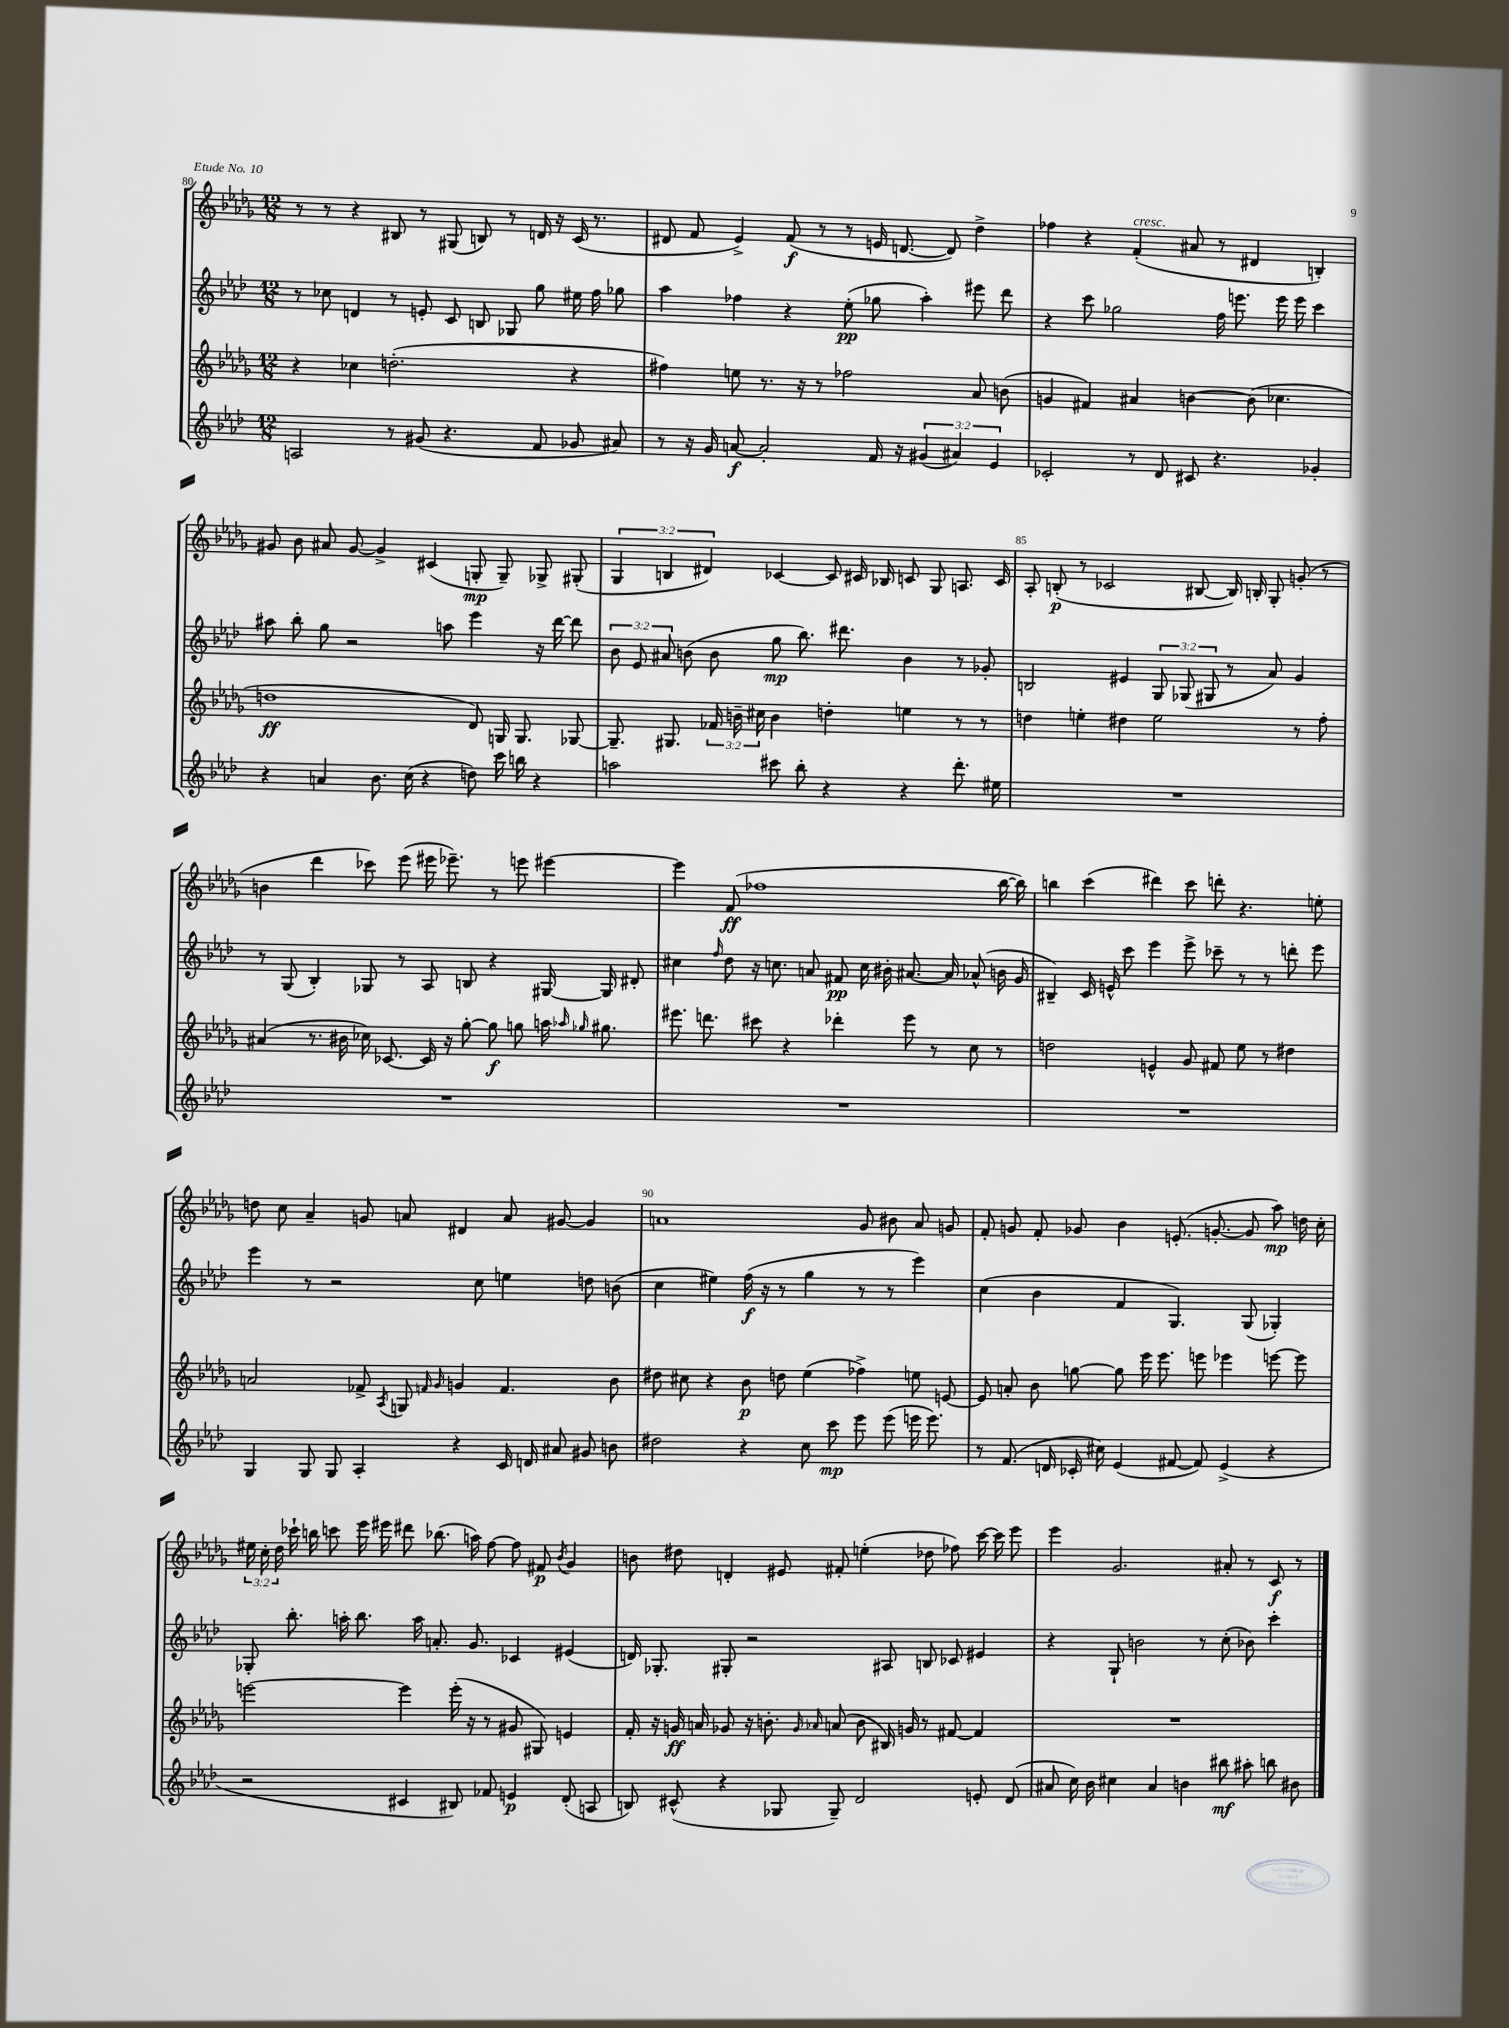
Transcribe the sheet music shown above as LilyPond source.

<<
\new StaffGroup <<
\new Staff = "s0" {
    \clef treble \key des \major \numericTimeSignature \time 12/8 \override Staff.TupletNumber.text = #tuplet-number::calc-fraction-text
    \autoBeamOff r8 r8 r4 bis8 r8 gis8( b8) r8 d'16 r16 c'16( r8. |
    dis'8 f'8 ees'4->) f'8\f( r8 r8 e'16 d'8.~ d'8) des''4-> |
    fes''4 r4 f'4-.^\markup { \italic "cresc." }( ais'8 r8 dis'4 b4-.) |
    gis'8 bes'8 ais'8 gis'8~ gis'4-> cis'4( g8-.\mp g8--) ges8-> gis8-.( |
    \tuplet 3/2 { ges4 b4 dis'4) } ces'4~ ces'8 cis'16 bes16 c'8 ges8 a8. c'16 |
    aes8-. b8-.\p( r8 ces'2 bis8~ bis16) b16-. ges8-. g'8-.( r8 |
    b'4 des'''4 ces'''8) ees'''8( eis'''16 ees'''8.--) r8 e'''8 eis'''4~ |
    eis'''4 f'8\ff( fes''1 bes''16~ bes''16) |
    b''4 c'''4( dis'''4) c'''8 d'''8-. r4. e''8-. |
    d''8 c''8 aes'4-- g'8 a'8 dis'4 a'8 gis'8~ gis'4 |
    a'1 ges'8 bis'8 a'8 g'8 |
    f'8-. g'8 f'8-. ges'8 bes'4 e'8.-.( g'8.~-. g'8 aes''8\mp) d''16 c''16-. |
    \tuplet 3/2 { eis''16 c''16-. des''16 } ces'''16-! b''16 c'''8 ees'''16 eis'''16 dis'''8 bes''8.( a''16) f''8~ f''8 fis'8\p \acciaccatura { bes'8 } ges'4 |
    b'8 dis''8 d'4-. eis'8 fis'8-. e''4-.( des''8 fes''8) c'''16~ c'''16 ees'''8 |
    ees'''4 ges'2. ais'8-. r8 c'8\f r8 \bar "|." |
}
\new Staff = "s1" {
    \clef treble \key aes \major \numericTimeSignature \time 12/8 \override Staff.TupletNumber.text = #tuplet-number::calc-fraction-text
    \autoBeamOff r8 ces''8 d'4 r8 e'8-. c'8 b8 ges8 g''8 eis''16 f''16 ges''8 |
    aes''4 fes''4 r4 ees''8-.\pp( ges''8 aes''4-.) eis'''8 des'''8 |
    r4 c'''8 ges''2 f''16 e'''8. e'''16 e'''16 c'''4 |
    ais''8 bes''8-. g''8 r2 a''8 ees'''4 r16 des'''16~ des'''8 |
    \tuplet 3/2 { bes'8 ees'8 ais'8 } b'8( b'8 g''8\mp bes''8.) dis'''8. b'4 r8 ges'8-. |
    b2 eis'4 \tuplet 3/2 { g8 ges8( gis8 } r8 aes'8) g'4 |
    r8 g8( bes4-.) ges8 r8 aes8 b8 r4 gis16~ gis16 dis'8-. |
    cis''4 \grace { f''16 } des''8 r16 c''8. a'8 fis'8\pp c''16 bis'16-. ais'8.~ ais'16 aes'8-^( b'16 g'16 |
    bis4--) c'16 e'16-^ c'''8 ees'''4 ees'''8-> ces'''8-- r8 r8 d'''8-. ees'''8 |
    ees'''4 r8 r2 c''8 e''4 d''8 b'8( |
    c''4 eis''4) f''16\f( r16 r8 g''4 r8 r8 ees'''4) |
    c''4( bes'4 f'4 g4.) g8( ges4-.) |
    ges8-. bes''8.-. a''16-. bes''8. a''16 a'8.-. g'8. ces'4 eis'4( |
    d'16) ges8.-. gis8-. r2 ais8 b8 ces'8 eis'4 |
    r4 g8-! b'2 r8 c''8-.( bes'8) c'''4-. \bar "|." |
}
\new Staff = "s2" {
    \clef treble \key des \major \numericTimeSignature \time 12/8 \override Staff.TupletNumber.text = #tuplet-number::calc-fraction-text
    \autoBeamOff r4 ces''4 d''2.-.( r4 |
    fis''4) e''8 r8. r16 r8 fes''2 aes'8 b'8( |
    g'4 fis'4) ais'4 b'4~ b'8( ces''4. |
    d''1\ff des'8) g16 g8. ges8~ |
    ges8.-- gis8. \tuplet 3/2 { fes'16 b'16-- cis''16 } b'4 d''4-. e''4 r8 r8 |
    d''4 e''4-. dis''4 e''2 r8 f''8-. |
    ais'4( r8. bis'16 ces''16) ces'8.~ ces'16 r16 ges''8~-. ges''8\f g''8 a''16 \grace { aes''16 ges''16 } gis''8. |
    eis'''8. d'''8. cis'''8 r4 des'''4-. eis'''8 r8 c''8 r8 |
    d''2 e'4-^ ges'8 fis'8 ees''8 r8 dis''4 |
    a'2 fes'8-> \acciaccatura { aes8 } g8 \grace { f'16 ges'16 } g'4 f'4. bes'8 |
    dis''8 cis''8 r4 bes'8\p d''8 ees''4( fes''4->) e''8 e'8~ |
    e'8 a'8-. bes'8 g''8~ g''8 ees'''16 ees'''8. e'''8 ees'''4 e'''8~ e'''8 |
    e'''2~ e'''4 e'''16-.( r16 r8 gis'8 gis8) e'4 |
    f'16-. r16 g'16\ff a'16 ges'8 r16 b'8.-. \grace { ges'16 aes'16 } a'8( b'8 bis16) g'16 r8 fis'8~ fis'4 |
    R1. \bar "|." |
}
\new Staff = "s3" {
    \clef treble \key aes \major \numericTimeSignature \time 12/8 \override Staff.TupletNumber.text = #tuplet-number::calc-fraction-text
    \autoBeamOff a2 r8 gis'8( r4. f'8 ges'8 ais'8) |
    r8 r16 g'16 a'8~\f a'2-. f'16 r16 \tuplet 3/2 { gis'4( ais'4) ees'4 } |
    ces'2-. r8 des'8 cis'8 r4. ges'4-. |
    r4 a'4 bes'8. c''16( r4 d''8) c'''16 b''16 r4 |
    a''2 cis'''8 bes''8-. r4 r4 des'''8.-. eis''16 |
    R1. |
    R1. |
    R1. |
    R1. |
    g4 g8 g8 aes4-. r4 c'16 d'16 ais'8 gis'8 b'8 |
    dis''2 r4 c''8 c'''8\mp ees'''8 ees'''8( e'''16 e'''8.) |
    r8 f'8.( d'16 ces'16-. cis''16) ees'4( fis'8~ fis'8) ees'4->( r4 |
    r2 cis'4 bis8) fes'8 e'4\p des'8-.( a8 |
    b8) cis'8-^( r4 ges8 ges8--) des'2 e'8-. des'8( |
    ais'8 c''16) bes'16 cis''4 ais'4 b'4 bis''8\mf ais''8-. b''8 bis'8 \bar "|." |
}
>>
>>
\layout { \context { \Score currentBarNumber = #80 \override BarNumber.break-visibility = ##(#f #t #t) barNumberVisibility = #(every-nth-bar-number-visible 5) } }
